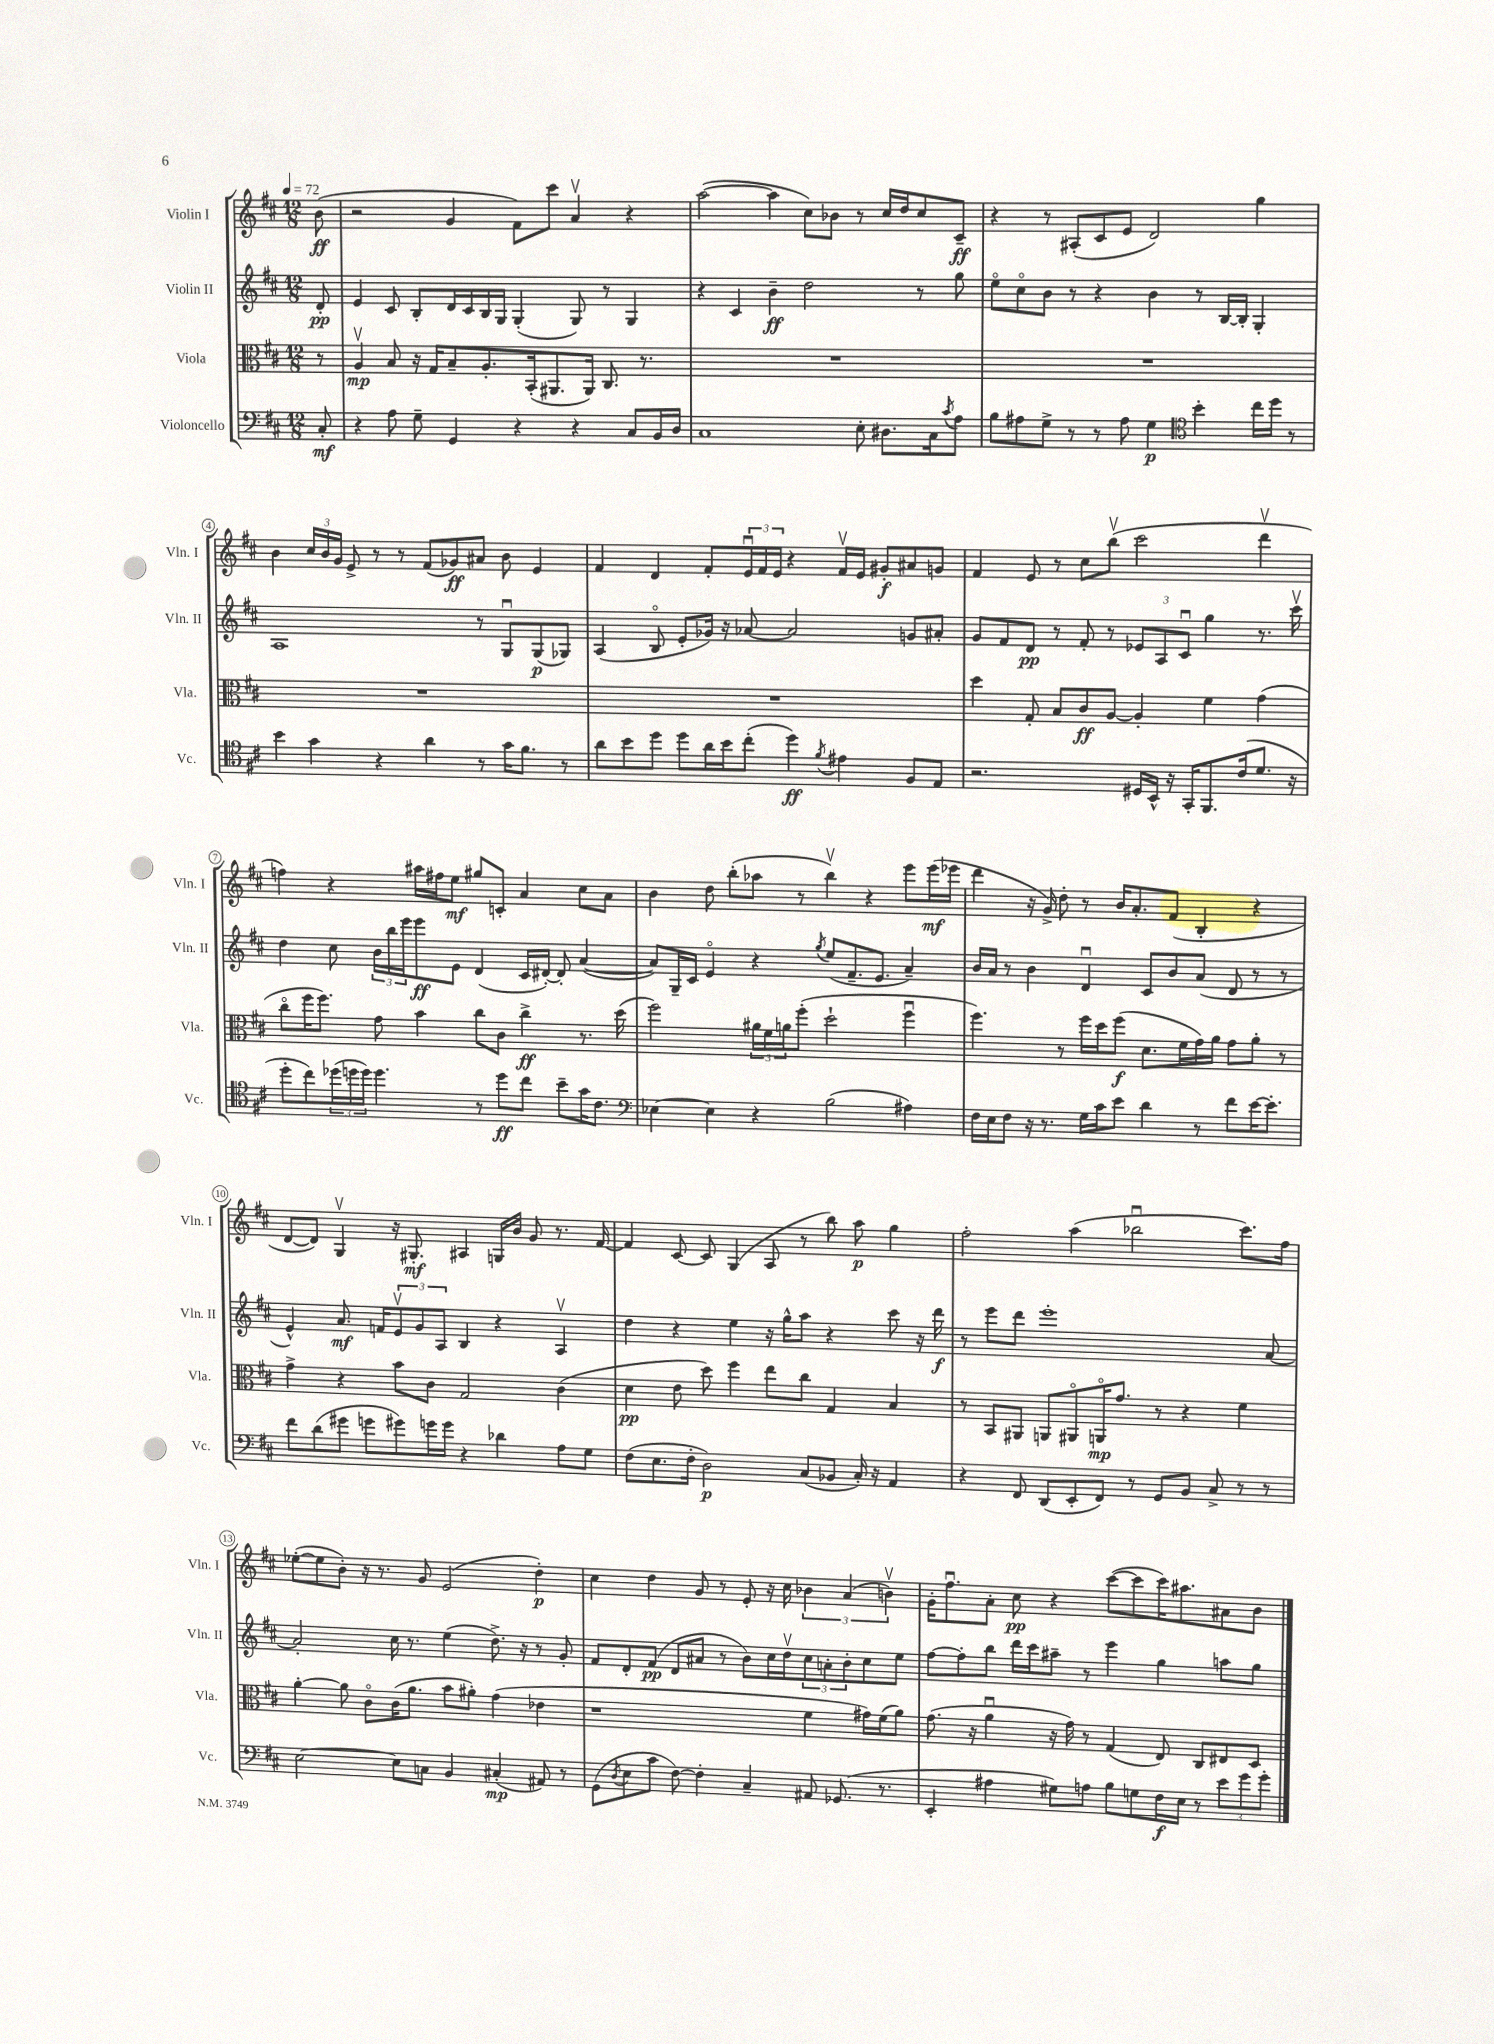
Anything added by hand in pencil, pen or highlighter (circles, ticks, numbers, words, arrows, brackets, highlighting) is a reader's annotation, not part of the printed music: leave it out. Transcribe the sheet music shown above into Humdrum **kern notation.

**kern	**dynam	**kern	**dynam	**kern	**dynam	**kern	**dynam
*part4	*part4	*part3	*part3	*part2	*part2	*part1	*part1
*staff4	*staff4	*staff3	*staff3	*staff2	*staff2	*staff1	*staff1
*I"Violoncello	*	*I"Viola	*	*I"Violin II	*	*I"Violin I	*
*I'Vc.	*	*I'Vla.	*	*I'Vln. II	*	*I'Vln. I	*
*clefF4	*	*clefC3	*	*clefG2	*	*clefG2	*
*k[f#c#]	*	*k[f#c#]	*	*k[f#c#]	*	*k[f#c#]	*
*M12/8	*	*M12/8	*	*M12/8	*	*M12/8	*
*MM72	*	*MM72	*	*MM72	*	*MM72	*
=	=	=	=	=	=	=	=
8C#'/	mf	8r	.	8d'/	pp	(8b\	ff
=1	=1	=1	=1	=1	=1	=1	=1
4r	.	4Av/	mp	4e/	.	2r	.
8A\	.	8B/	.	8c#/	.	.	.
8G~\	.	16r	.	8B'/L	.	.	.
.	.	16G/KL	.	.	.	.	.
4GG/	.	8B~/	.	16d/L	.	4g/	.
.	.	.	.	16c#/	.	.	.
.	.	8.A'/	.	16B/	.	.	.
.	.	.	.	16G/JJ	.	.	.
4r	.	.	.	(4G'/	.	8f#\L)	.
.	.	(16BB'/k	.	.	.	.	.
.	.	8.AA#X/	.	.	.	8ccc#\J	.
4r	.	.	.	8G/)	.	4av/	.
.	.	16AA#/Jk)	.	.	.	.	.
.	.	8.C#/	.	8r	.	.	.
8C#/L	.	.	.	4G/	.	4r	.
.	.	8.r	.	.	.	.	.
16BB/L	.	.	.	.	.	.	.
16D/JJ	.	.	.	.	.	.	.
=2	=2	=2	=2	=2	=2	=2	=2
1C#	.	1.r	.	4r	.	([2aa\	.
.	.	.	.	4c#/	.	.	.
.	.	.	.	4b~\	ff	4aa\]	.
.	.	.	.	2dd\	.	8cc#\L)	.
.	.	.	.	.	.	8b-X\J	.
8E'\	.	.	.	.	.	8r	.
8.D#X\L	.	.	.	.	.	16cc#/LL	.
.	.	.	.	.	.	16dd/J	.
.	.	.	.	8r	.	8cc#/	.
16C#\k	.	.	.	.	.	.	.
8qc#/	.	.	.	.	.	.	.
8A\J	.	.	.	8gg\	.	8c#~/J	ff
=3	=3	=3	=3	=3	=3	=3	=3
8B\L	.	1.r	.	8ee\L	.	4r	.
8A#X\	.	.	.	8cc#\	.	.	.
8G^\J	.	.	.	8b\J	.	8r	.
8r	.	.	.	8r	.	(8A#X'/L	.
8r	.	.	.	4r	.	8c#/	.
8A#\	.	.	.	.	.	8e/J	.
4G\	p	.	.	4b\	.	2d/)	.
*clefC4	*	*	*	*	*	*	*
4b'\	.	.	.	8r	.	.	.
.	.	.	.	[16B/LL	.	.	.
.	.	.	.	16B'/JJ]	.	.	.
16cc#\LL	.	.	.	4G'/	.	4gg\	.
16dd\JJ	.	.	.	.	.	.	.
8r	.	.	.	.	.	.	.
!!LO:LB:g=z
=4	=4	=4	=4	=4	=4	=4	=4
4b\	.	1.r	.	1A	.	4b\	.
4g\	.	.	.	.	.	24cc#/LL	.
.	.	.	.	.	.	24b/	.
.	.	.	.	.	.	24g/JJ	.
.	.	.	.	.	.	8e^/	.
4r	.	.	.	.	.	8r	.
.	.	.	.	.	.	8r	.
4a\	.	.	.	.	.	(8f#/L	.
.	.	.	.	.	.	8g-X/)	ff
8r	.	.	.	8r	.	8a#X/J	.
16g\KL	.	.	.	8Gu/L	.	8b\	.
8.f#\J	.	.	.	.	.	.	.
.	.	.	.	(8G/	p	4e/	.
8r	.	.	.	8G-X/J)	.	.	.
=5	=5	=5	=5	=5	=5	=5	=5
8a\L	.	1.r	.	(4A/	.	4f#/	.
8b\	.	.	.	.	.	.	.
8dd\J	.	.	.	8B/	.	4d/	.
8dd\L	.	.	.	8e'/L	.	.	.
16a\L	.	.	.	16g-X/Jk)	.	8f#'/L	.
16b\J	.	.	.	16r	.	.	.
(8cc#'\J	.	.	.	[8a-X/	.	24eu/L	.
.	.	.	.	.	.	24f#/	.
.	.	.	.	.	.	24e/JJ	.
4dd\)	ff	.	.	2a-/]	.	4r	.
8qf#/	.	.	.	.	.	.	.
4e#X\	.	.	.	.	.	16f#v/LL	.
.	.	.	.	.	.	16e/JJ	.
.	.	.	.	.	.	8g#X'/L	f
8F#/L	.	.	.	8gn/L	.	8a#X/	.
8E/J	.	.	.	8a#X'/J	.	8gn/J	.
=6	=6	=6	=6	=6	=6	=6	=6
2.r	.	4dd\	.	8g/L	.	4f#/	.
.	.	.	.	8f#/	.	.	.
.	.	8G'/	.	8d/J	pp	8e/	.
.	.	8B/L	.	8r	.	8r	.
.	.	8c#/	ff	8f#'/	.	8cc#\L	.
.	.	[8A/J	.	8r	.	(8bbv\J	.
16D#X/LL	.	4A'/]	.	12e-X/L	.	2ccc#\	.
16BB^^/JJ	.	.	.	.	.	.	.
.	.	.	.	12A/	.	.	.
16r	.	.	.	.	.	.	.
.	.	.	.	12c#u/J	.	.	.
16GG'/KL	.	.	.	.	.	.	.
8.FF#/	.	4f#\	.	4gg\	.	.	.
(16c#/k	.	.	.	.	.	.	.
8.d/J	.	(4g\	.	8.r	.	4dddv\	.
16r	.	.	.	16ccc#v\	.	.	.
!!LO:LB:g=z
=7	=7	=7	=7	=7	=7	=7	=7
8dd'\L	.	8cc#\L	.	4dd\	.	4ffn\)	.
8cc#\)	.	16ff#\K	.	.	.	.	.
.	.	8.ff#\J)	.	.	.	.	.
(24dd-X\L	.	.	.	8cc#\	.	4r	.
24ddn\	.	.	.	.	.	.	.
24dd\JJ)	.	.	.	.	.	.	.
4.dd\	.	8g\	.	24b\LL	.	.	.
.	.	.	.	24bb\	.	.	.
.	.	.	.	24eee\J	.	.	.
.	.	4b\	.	8eee\	ff	16aa#X\LL	.
.	.	.	.	.	.	16ff#X\J	.
.	.	.	.	8e\J	.	8ee\J	mf
8r	.	8cc#\L	.	(4d/	.	8gg#X/L	.
8dd\L	ff	8c#\J	.	.	.	8cn'/J	.
8cc#\J	.	4cc#^\	ff	16c#/LL	.	4a/	.
.	.	.	.	[16d#X'/JJ)	.	.	.
8b~\L	.	.	.	8d#'/]	.	.	.
16g\K	.	8.r	.	([4a/	.	8cc#\L	.
8.c#\J	.	.	.	.	.	.	.
.	.	.	.	.	.	8a\J	.
.	.	(16dd\	.	.	.	.	.
=8	=8	=8	=8	=8	=8	=8	=8
*clefF4	*	*	*	*	*	*	*
[4E-X\	.	2ff#\)	.	8a/L])	.	4b\	.
.	.	.	.	16G~/L	.	.	.
.	.	.	.	16c#/JJ	.	.	.
4E-\]	.	.	.	4e/	.	8dd\	.
.	.	.	.	.	.	(8bb'\L	.
4r	.	24a#X\LL	.	4r	.	8aa-X\J	.
.	.	24f#\	.	.	.	.	.
.	.	24an\J	.	.	.	.	.
.	.	(8ff#'\J	.	.	.	8r	.
.	.	.	.	8qgg/	.	.	.
(2B\	.	2dd`\	.	(8ee/L	.	4bbv\)	.
.	.	.	.	8.f#~/	.	.	.
.	.	.	.	.	.	4r	.
.	.	.	.	8.e/J	.	.	.
4A#X\)	.	4ff#u\	.	4a~/)	.	8eee\L	.
.	.	.	.	.	.	(16eee\L	mf
.	.	.	.	.	.	16eee-X\JJ	.
=9	=9	=9	=9	=9	=9	=9	=9
16F#\LL	.	4.ff#\)	.	16b/LL	.	4ddd\	.
16E\J	.	.	.	16a/JJ	.	.	.
8F#\J	.	.	.	8r	.	.	.
16r	.	.	.	4b\	.	16r	.
8.r	.	.	.	.	.	16g^/)	.
.	.	8r	.	.	.	8dd'\	.
16G\LL	.	16ff#\LL	.	4du/	.	8r	.
16c#\J	.	16dd\J	.	.	.	.	.
8e\J	.	(8ff#\J	f	.	.	16b/KL	.
.	.	.	.	.	.	8.a'/	.
4d\	.	8.d\L	.	8c#/L	.	.	.
.	.	.	.	8b/	.	(8f#/J	.
.	.	16f#\L	.	.	.	.	.
8r	.	16g\)	.	(8a/J	.	4B'/	.
.	.	16a\JJ	.	.	.	.	.
8f#\L	.	8g\L	.	8d/	.	.	.
[16e\K	.	8a'\J	.	8r	.	4r	.
8.e'\J]	.	.	.	.	.	.	.
.	.	8r	.	8r	.	.	.
!!LO:LB:g=z
=10	=10	=10	=10	=10	=10	=10	=10
8f#\L	.	4g^\	.	4e^^/)	.	[8d/L	.
(8d\	.	.	.	.	.	8d/J])	.
8g#X\J	.	4r	.	8.a/	mf	4Gv/	.
8gn\L	.	.	.	.	.	.	.
.	.	.	.	16fn/KL	.	.	.
8g#X\)	.	8b\L	.	12ev/	.	16r	.
.	.	.	.	.	.	8.G#X'/	mf
.	.	.	.	12g/	.	.	.
16gn\L	.	8c#\J	.	.	.	.	.
.	.	.	.	12A/J	.	.	.
16g\JJ	.	.	.	.	.	.	.
4r	.	2G/	.	4B/	.	4A#X/	.
4d-X\	.	.	.	4r	.	16Gn/LL	.
.	.	.	.	.	.	16b/JJ	.
.	.	.	.	.	.	8g/	.
8A\L	.	(4c#\	.	4Av/	.	8.r	.
8G\J	.	.	.	.	.	.	.
.	.	.	.	.	.	[16f#/	.
=11	=11	=11	=11	=11	=11	=11	=11
(8F#\L	.	4d\	pp	4dd\	.	4f#/]	.
8.E\	.	.	.	.	.	.	.
.	.	8e\	.	4r	.	[8c#/	.
16F#'\Jk	.	.	.	.	.	.	.
2D\)	p	8dd\)	.	.	.	8c#/]	.
.	.	4ff#\	.	4ee\	.	(4G/	.
.	.	8ee\L	.	16r	.	8A/	.
.	.	.	.	16gg^^\KL	.	.	.
(8C#/L	.	8cc#\J	.	8aa\J	.	8r	.
8BB-X/J	.	4G/	.	4r	.	8bb\)	.
16C#'/)	.	.	.	.	.	8aa\	p
16r	.	.	.	.	.	.	.
4AA/	.	4B/	.	8ccc#\	.	4gg\	.
.	.	.	.	16r	.	.	.
.	.	.	.	16ddd\	f	.	.
=12	=12	=12	=12	=12	=12	=12	=12
4r	.	8r	.	8r	.	2ff#'\	.
.	.	8BB/L	.	8eee\L	.	.	.
8FF#/	.	8AA#X/J	.	8ddd\J	.	.	.
(8DD/L	.	8AAn/L	.	1eee'	.	.	.
8EE'/	.	8AA#X/	.	.	.	(4aa\	.
8FF#/J)	.	16AAn/K	mp	.	.	.	.
.	.	8.g/J	.	.	.	.	.
8r	.	.	.	.	.	2bb-Xu\	.
8GG/L	.	8r	.	.	.	.	.
8BB/J	.	4r	.	.	.	.	.
8C#^/	.	.	.	.	.	.	.
8r	.	4f#\	.	.	.	8.ccc#\L)	.
8r	.	.	.	[8a/	.	.	.
.	.	.	.	.	.	16ff#\Jk	.
!!LO:LB:g=z
=13	=13	=13	=13	=13	=13	=13	=13
[2E\	.	[4a'\	.	2a'/]	.	([8ee-X'\L	.
.	.	.	.	.	.	8ee-\]	.
.	.	8a\]	.	.	.	8b'\J)	.
.	.	8c#\L	.	.	.	16r	.
.	.	.	.	.	.	8.r	.
8E\L]	.	(16c#\K	.	16cc#\	.	.	.
.	.	8.a\J	.	8.r	.	.	.
8Cn\J	.	.	.	.	.	8g/	.
4BB/	.	8b\L	.	(4ee\	.	(2e/	.
.	.	8a#X'\J)	.	.	.	.	.
(4C#X'/	mp	(4g\	.	8.dd^\)	.	.	.
.	.	.	.	16r	.	.	.
8AA#X/)	.	4e-X\	.	8r	.	4dd'\)	p
8r	.	.	.	8g'/	.	.	.
=14	=14	=14	=14	=14	=14	=14	=14
(8GG\L	.	1r	.	8f#/L	.	4cc#\	.
8qD/	.	.	.	.	.	.	.
8E\	.	.	.	8d'/	.	.	.
8c#\J	.	.	.	(8f#/J	pp	4dd\	.
[8F#\)	.	.	.	8d/L	.	.	.
4F#'\]	.	.	.	8a#X/J	.	8g/	.
.	.	.	.	8r	.	8r	.
4C#~/	.	.	.	8b\L)	.	8e'/	.
.	.	.	.	16cc#\L	.	16r	.
.	.	.	.	16ddv\J	.	16cc#\	.
8AA#X/	.	4f#\	.	12cc#\	.	6b-X\	.
.	.	.	.	12an'\	.	.	.
(8.GG-X/	.	.	.	.	.	.	.
.	.	.	.	12b'\	.	(6a/	.
.	.	16g#X\LL)	.	8cc#\	.	.	.
8.r	.	(16f#\J	.	.	.	.	.
.	.	.	.	.	.	6bnv\)	.
.	.	8a\J)	.	8ee\J	.	.	.
=15	=15	=15	=15	=15	=15	=15	=15
4EE'/	.	(8.g\	.	[8ff#\L	.	16g'\KL	.
.	.	.	.	.	.	8.ff#u\	.
.	.	.	.	8ff#'\]	.	.	.
.	.	16r	.	.	.	.	.
4A#X\	.	4au\	.	8bb\J	.	8a'\J	.
.	.	.	.	16ddd\LL	.	8cc#\	pp
.	.	.	.	16ccc#\J	.	.	.
8G#X\L)	.	16r	.	8aa#X~\J	.	4r	.
.	.	16g\)	.	.	.	.	.
8An\J	.	8r	.	8r	.	.	.
8B\L	.	(4G/	.	4eee\	.	([8ccc#\L	.
8Gn\	.	.	.	.	.	8ccc#\]	.
16F#\L	f	8E/)	.	4gg\	.	16ccc#\K)	.
16E\JJ	.	.	.	.	.	8.aa#X\	.
8r	.	8C#/L	.	.	.	.	.
12e\L	.	8E#X/	.	8aan\L	.	8a#X\	.
12g\	.	.	.	.	.	.	.
.	.	8D/J	.	8gg\J	.	8b\J	.
12g'\J	.	.	.	.	.	.	.
==	==	==	==	==	==	==	==
*-	*-	*-	*-	*-	*-	*-	*-
